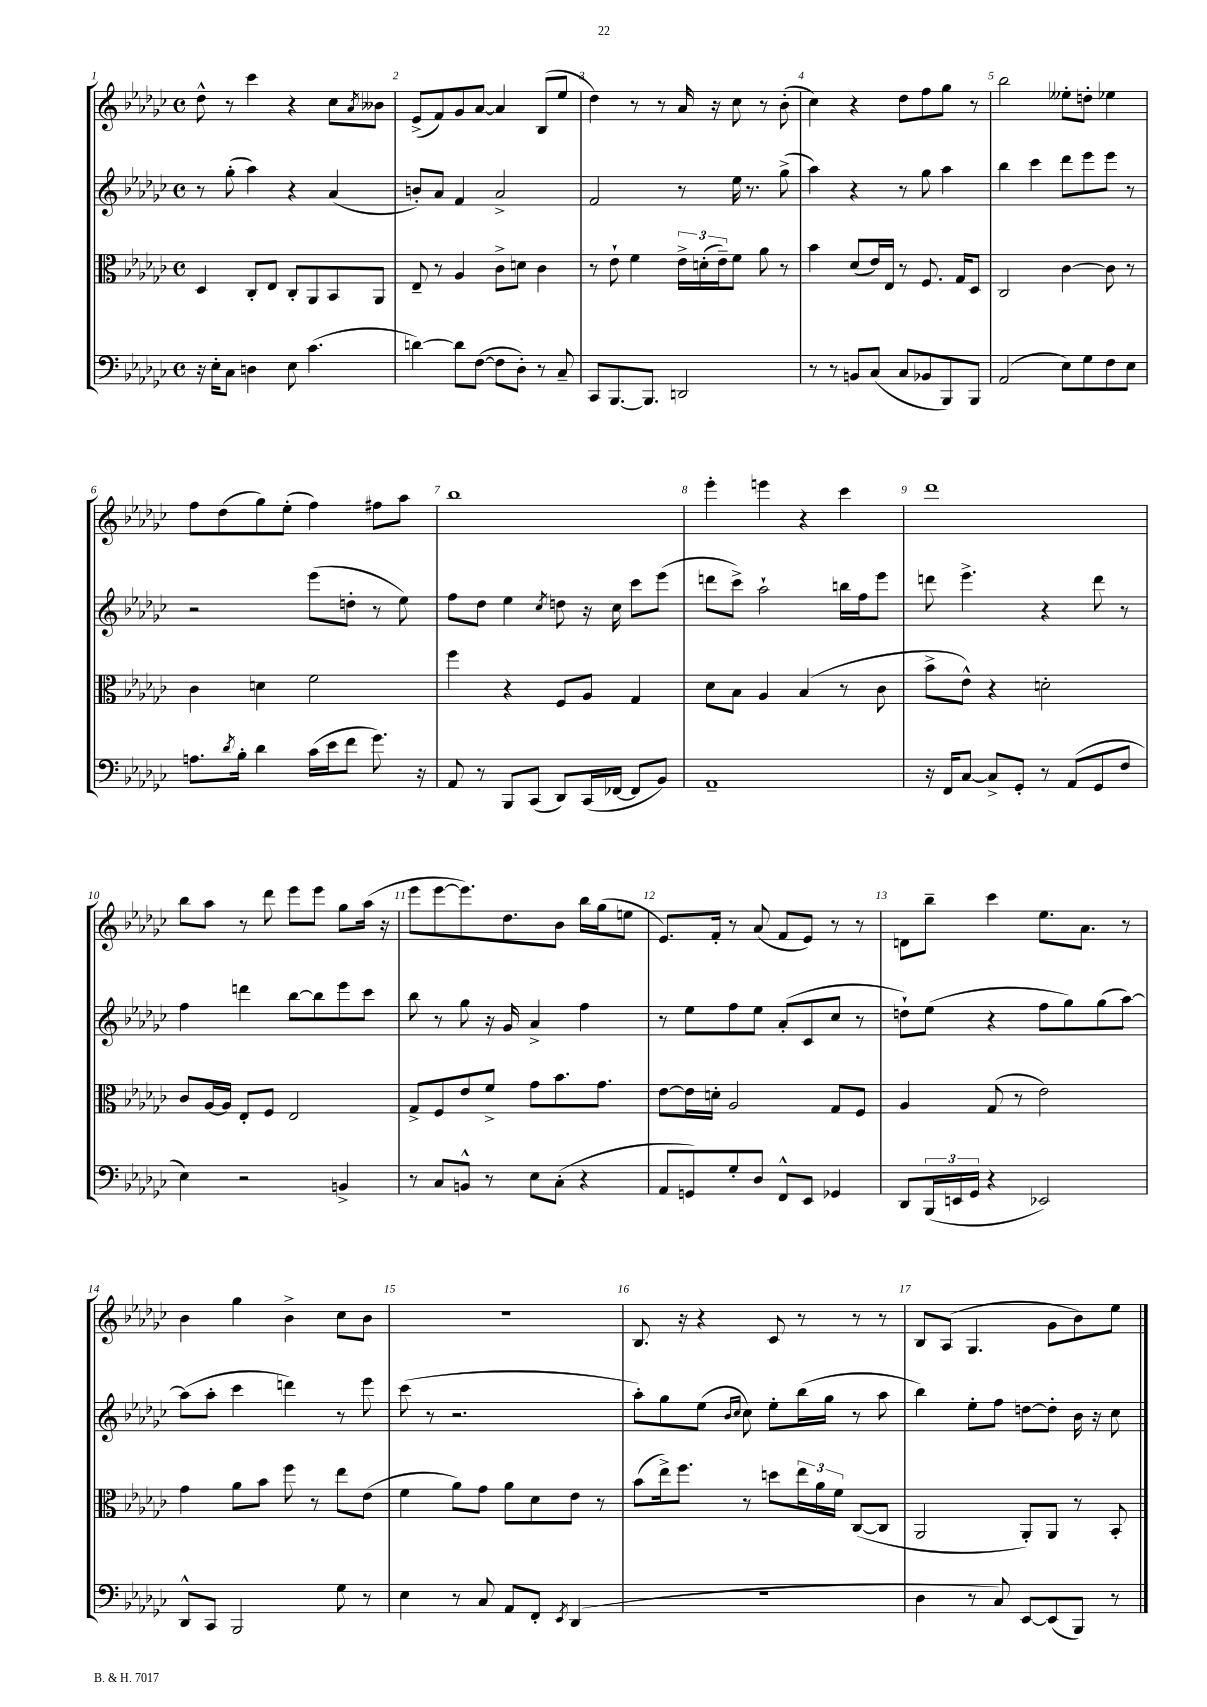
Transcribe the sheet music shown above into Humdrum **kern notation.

**kern	**kern	**kern	**kern
*part4	*part3	*part2	*part1
*staff4	*staff3	*staff2	*staff1
*clefF4	*clefC3	*clefG2	*clefG2
*k[b-e-a-d-g-c-]	*k[b-e-a-d-g-c-]	*k[b-e-a-d-g-c-]	*k[b-e-a-d-g-c-]
*M4/4	*M4/4	*M4/4	*M4/4
*met(c)	*met(c)	*met(c)	*met(c)
=1	=1	=1	=1
16r	4D-/	8r	8dd-^^\
16E-'\KL	.	.	.
8C-\J	.	(8gg-'\	8r
4Dn\	8C-'/L	4aa-\)	4ccc-\
.	8E-/J	.	.
8E-\	8C-'/L	4r	4r
(4.c-\	8AA-/	.	.
.	8BB-/	(4a-/	8cc-\L
.	.	.	8qa-/
.	8AA-/J	.	8b--X\J
=2	=2	=2	=2
[4dn\)	8E-~/	8bn'/L)	(8e-^/L
.	8r	8a-/J	8f/)
8d\L]	4A-/	4f/	8g-/
([8F\J	.	.	[8a-/J
8F\L]	8c-^\L	2a-^/	4a-/]
8D-'\J)	8dn\J	.	.
8r	4c-\	.	(8B-/L
8C-~/	.	.	8ee-/J
=3	=3	=3	=3
8CC-/L	8r	2f/	4dd-\)
[8.BBB-/	8e-`\	.	.
.	4f\	.	8r
8.BBB-/J]	.	.	.
.	.	.	8r
2DDn/	24e-^\LL	8r	16a-/
.	(24dn'\	.	.
.	.	.	16r
.	24e-~\J)	.	.
.	8f\J	16ee-\	8cc-\
.	.	8.r	.
.	8a-\	.	8r
.	8r	(8gg-^\	(8b-'\
=4	=4	=4	=4
8r	4b-\	4aa-\)	4cc-\)
8r	.	.	.
8BBn/L	(8d-/L	4r	4r
(8C-/J	16e-/L)	.	.
.	16E-/JJ	.	.
8C-/L	8r	8r	8dd-\L
8BB-X/	8.F/	8gg-\	8ff\
8BBB-/)	.	4aa-\	8gg-\J
.	16G-/KL	.	.
8BBB-/J	8D-/J	.	8r
=5	=5	=5	=5
(2AA-/	2C-/	4bb-\	2bb-\
.	.	4ccc-\	.
8E-\L)	[4c-\	8ddd-\L	8ee--X'\L
8G-\	.	8eee-\	8ddn'\J
8F\	8c-\]	8eee-\J	4ee-X\
8E-\J	8r	8r	.
!!LO:LB:g=z
=6	=6	=6	=6
8.An\L	4c-\	2r	8ff\L
.	.	.	(8dd-\
8qd-/	.	.	.
16B-'\Jk	.	.	.
4d-\	4dn\	.	8gg-\)
.	.	.	(8ee-'\J
(16c-\LL	2f\	(8eee-\L	4ff\)
16e-\J	.	.	.
8f\J	.	8ddn'\J	.
8.g-\)	.	8r	8ff#X\L
.	.	8ee-\)	8aa-\J
16r	.	.	.
=7	=7	=7	=7
8AA-/	4ff\	8ff\L	1bb-
8r	.	8dd-\J	.
8BBB-/L	4r	4ee-\	.
(8CC-/J	.	.	.
.	.	8qcc-/	.
8DD-/L)	8F/L	8ddn\	.
(16CC-/L	8A-/J	16r	.
[16FF-X/JJ	.	16cc-\	.
8FF-/L]	4G-/	8ccc-\L	.
8BB-/J)	.	(8eee-\J	.
=8	=8	=8	=8
1AA-~	8d-\L	8dddn\L	4eee-'\
.	8B-\J	8ccc-^\J)	.
.	4A-/	2aa-`\	4eeen\
.	(4B-/	.	4r
.	8r	16bbn\LL	4ccc-\
.	.	16ff\J	.
.	8c-\	8eee-\J	.
=9	=9	=9	=9
16r	8b-^\L	8dddn\	1ddd-
16FF/KL	.	.	.
[8C-/J	8e-^^\J)	4.eee-^\	.
8C-^/L]	4r	.	.
8GG-'/J	.	.	.
8r	2dn'\	4r	.
(8AA-/L	.	.	.
8GG-/	.	8ddd\	.
8F/J	.	8r	.
!!LO:LB:g=z
=10	=10	=10	=10
4E-\)	8c-/L	4ff\	8bb-\L
.	[16A-/L	.	8aa-\J
.	16A-/JJ]	.	.
2r	8E-'/L	4dddn\	8r
.	8F/J	.	8ddd-\
.	2E-/	[8bb-\L	8eee-\L
.	.	8bb-\]	8eee-\J
4BBn^/	.	8eee-\	8gg-\L
.	.	8ccc-\J	(16aa-\Jk
.	.	.	16r
=11	=11	=11	=11
8r	8G-^/L	8bb-\	8eee-\L
8C-/L	8F/	8r	[8eee-\
8BBn^^/J	8e-/	8gg-\	8.eee-\])
8r	8f^/J	16r	.
.	.	16g-/	8.dd-\
8E-\L	8g-\L	4a-^/	.
(8C-'\J	8.b-\	.	8b-\J
4r	.	4ff\	16bb-\LL
.	8.g-\J	.	(16gg-\J
.	.	.	8een\J
=12	=12	=12	=12
8AA-/L	[8e-\L	8r	8.e-/L)
8GGn/)	16e-\L]	8ee-\L	.
.	16dn'\JJ	.	16f'/Jk
8G-'/	2A-/	8ff\	8r
8D-/J	.	8ee-\J	(8a-/
8FF^^/L	.	(8a-'/L	8f/L
8EE-/J	.	8c-/	8e-/J)
4GG-X/	8G-/L	8cc-/J	8r
.	8F/J	8r	8r
=13	=13	=13	=13
8DD-/L	4A-/	8ddn`\L)	8dn\L
(24BBB-/L	.	(8ee-\J	8bb-~\J
24EEn/	.	.	.
24GG-/JJ	.	.	.
4r	(8G-/	4r	4ccc-\
.	8r	.	.
2EE-X/)	2e-\)	8ff\L	8.ee-\L
.	.	8gg-\)	.
.	.	.	8.a-\J
.	.	(8gg-\	.
.	.	[8aa-\J)	8r
!!LO:LB:g=z
=14	=14	=14	=14
8DD-^^/L	4g-\	(8aa-\L]	4b-\
8CC-/J	.	8aa-'\J	.
2BBB-/	8a-\L	4ccc-\	4gg-\
.	8b-\J	.	.
.	8ff\	4dddn\)	4b-^\
.	8r	.	.
8G-\	8ee-\L	8r	8cc-\L
8r	(8e-\J	8eee-\	8b-\J
=15	=15	=15	=15
4E-\	4f\	(8ccc-\	1r
.	.	8r	.
8r	8a-\L)	2.r	.
8C-/	8g-\J	.	.
8AA-/L	8a-\L	.	.
8FF'/J	8d-\	.	.
8qEE-/	.	.	.
(4DD-/	8e-\J	.	.
.	8r	.	.
=16	=16	=16	=16
1r	(8b-\L	8aa-'\L)	8.B-/
.	16ee-^\k)	8gg-\	.
.	8.ff\J	.	16r
.	.	(8ee-\J	4r
.	.	16qqb-/LL	.
.	.	16qqcc-/JJ	.
.	8r	8cc-\)	.
.	8ddn\L	8ee-'\L	8c-/
.	24ee-\L	(16bb-\L	8r
.	24a-\	.	.
.	.	16gg-\JJ	.
.	24f\JJ	.	.
.	([8C-/L	8r	8r
.	8C-/J]	8aa-\	8r
=17	=17	=17	=17
4D-\	2AA-/	4bb-\)	8B-/L
.	.	.	(8A-/J
8r	.	8ee-'\L	4.G-/
8C-/)	.	8ff\J	.
[8EE-/L	8AA-'/L)	[8ddn\L	.
(8EE-/]	8AA-/J	8dd'\J]	8g-\L
8BBB-/J)	8r	16b-\	8b-\)
.	.	16r	.
8r	8BB-'/	8cc-\	8ee-\J
==	==	==	==
*-	*-	*-	*-
